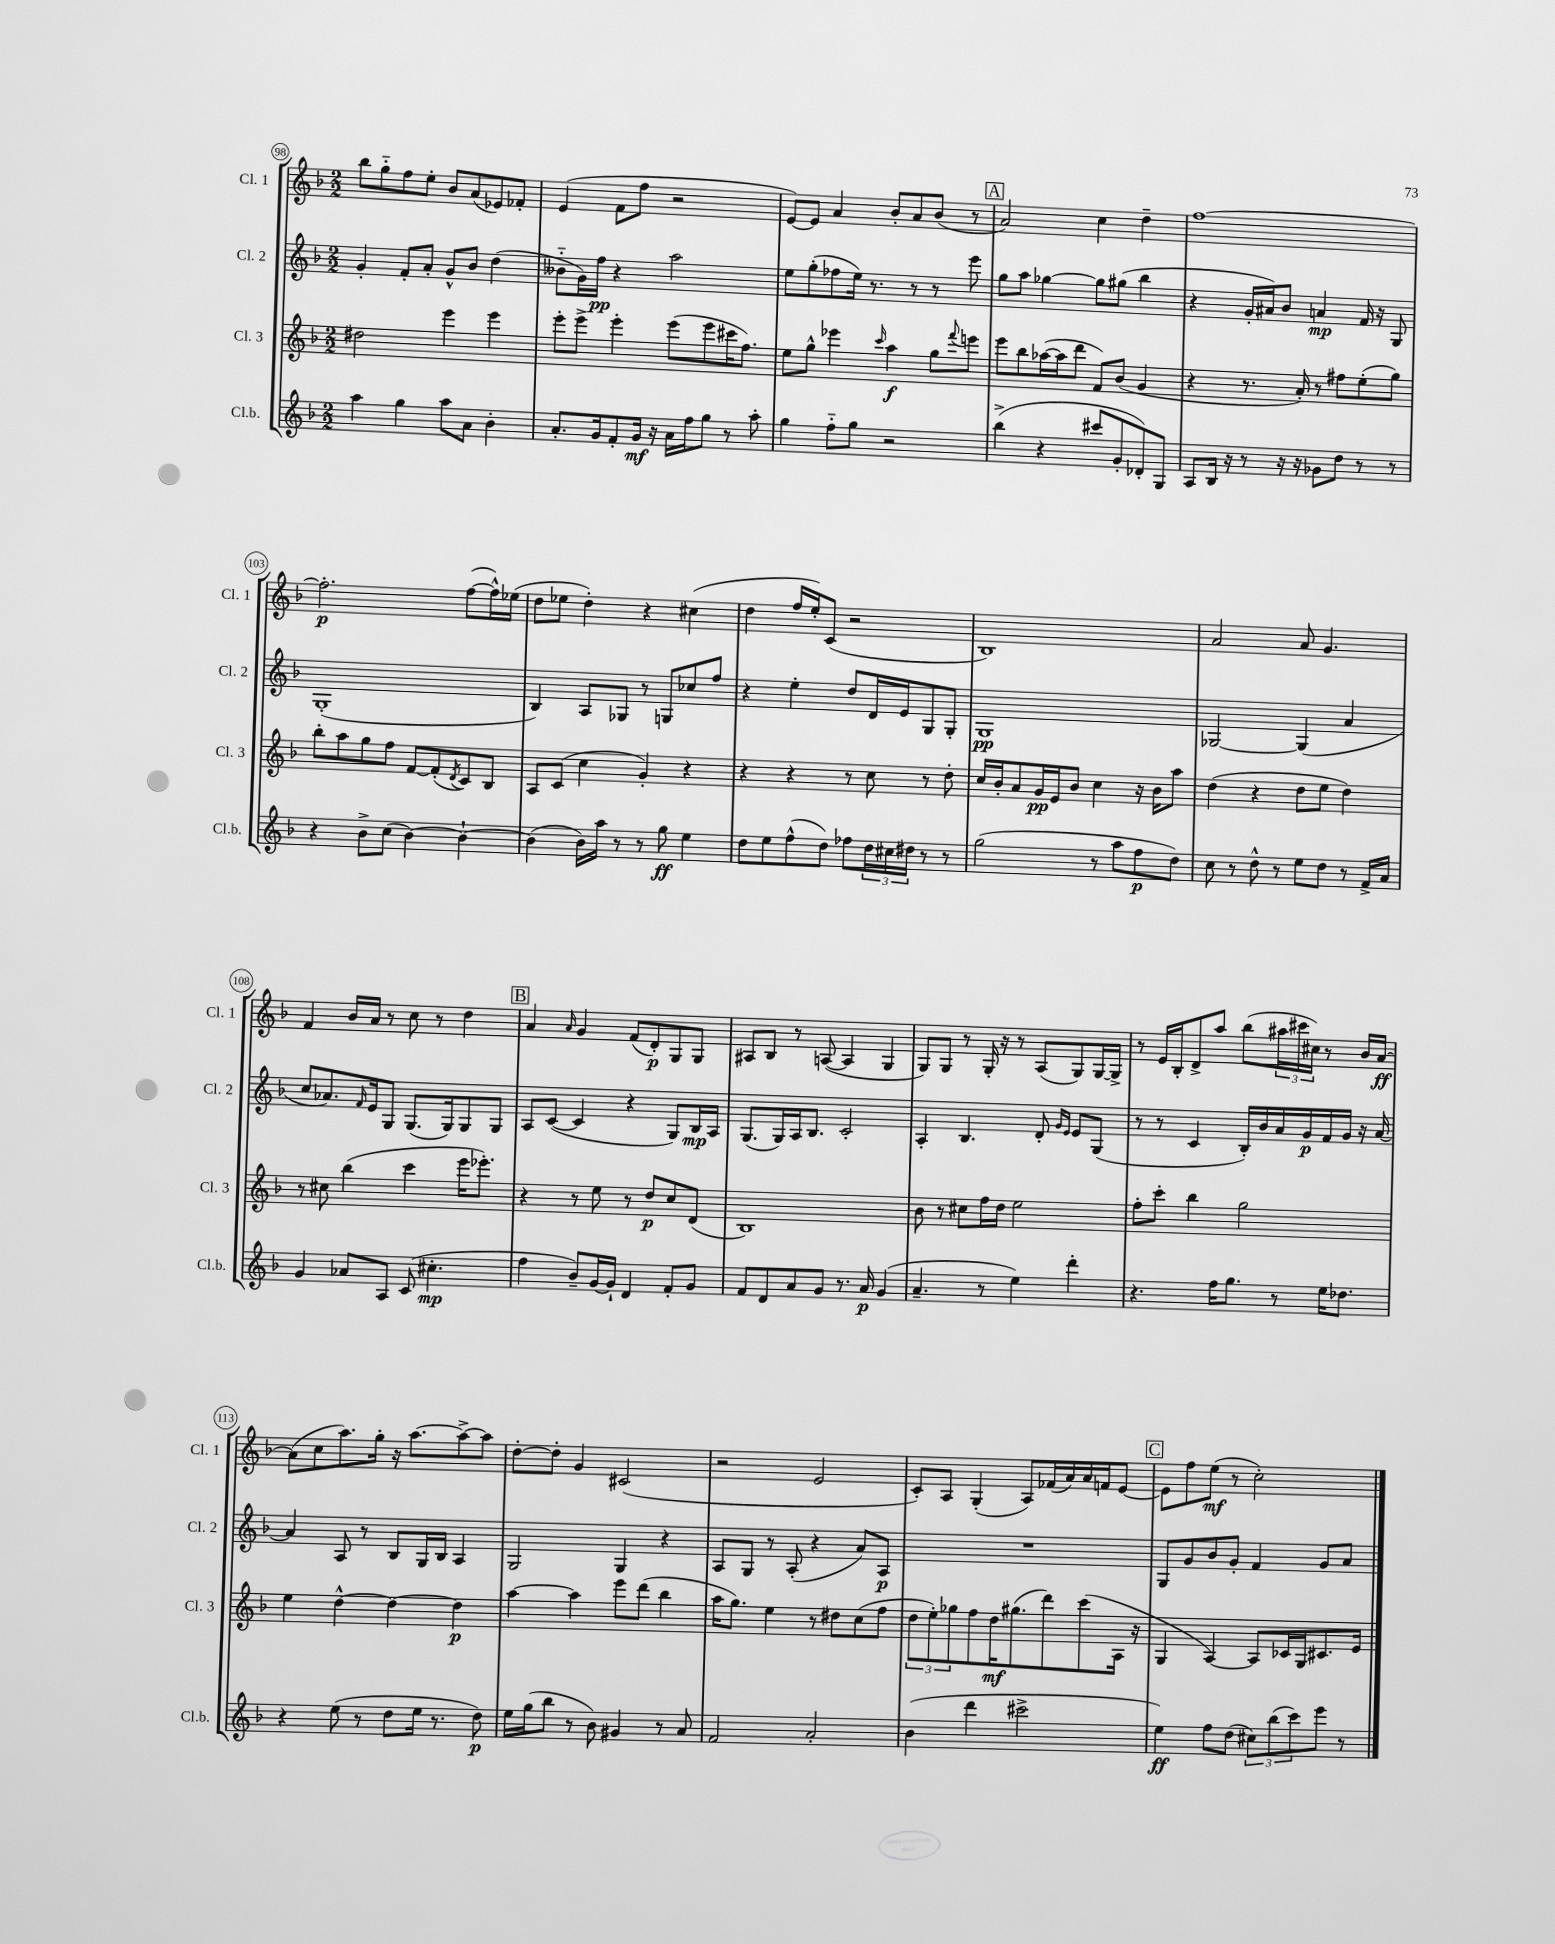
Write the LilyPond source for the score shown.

<<
\new StaffGroup <<
\new Staff = "s0" \with { instrumentName = "Cl. 1" shortInstrumentName = "Cl. 1" } {
    \clef treble \key f \major \numericTimeSignature \time 2/2
    bes''8 g''8-_ f''8 e''8-. bes'8 a'8( ees'8) fes'8-. |
    e'4( f'8 f''8 r2 |
    e'8~) e'8 a'4 bes'8-. a'8 bes'8( r8 |
    \mark \markup { \box "A" } a'2) c''4 d''4-- |
    f''1~ |
    f''2.-.\p f''8~( f''16-^) ees''16( |
    d''8 ees''8 d''4-.) r4 cis''4( |
    d''4 f''16 e''16-.) c'8( r2 |
    bes1) |
    a'2 a'8 g'4. |
    f'4 bes'16 a'16 r8 c''8 r8 d''4 |
    \mark \markup { \box "B" } a'4 \grace { a'16 } g'4 f'8( d'8-.\p) g8 g8 |
    ais8 bes8 r8 a8~( a4 g4 |
    g8) g8 r8 g16-. r16 r8 a8( g8) g16~ g16-> |
    r8 e'16 bes16-. d'8-> a''8 bes''8( \tuplet 3/2 { ais''16 cis'''16 cis''16) } r8 bes'16 a'16~\ff |
    a'8( c''8 a''8.) g''16-. r16 a''8.~ a''8~-> a''8 |
    d''8~-. d''8-. g'4 cis'2( |
    r2 e'2 |
    c'8-.) a8 g4-.( a8) fes'16( a'16) a'16 f'16 e'8~ |
    \mark \markup { \box "C" } e'8 f''8 e''8\mf( r8 c''2-.) \bar "|." |
}
\new Staff = "s1" \with { instrumentName = "Cl. 2" shortInstrumentName = "Cl. 2" } {
    \clef treble \key f \major \numericTimeSignature \time 2/2
    g'4-. f'8-. a'8-. g'8-^ bes'8 d''4( |
    beses'8-_ g'16) f''16\pp r4 a''2 |
    e''8 g''8-.( fes''8 e''16) r8. r8 r8 e'''8 |
    \mark \markup { \box "A" } g''8 a''8 ges''4~ ges''8 gis''8( bes''4 |
    r4 g'16-. ais'16) bes'8 a'4\mp f'16 r16 g8 |
    g1-.( |
    bes4) a8 ges8 r8 g8 ces''8 f''8 |
    r4 e''4-. d''8 d'16 e'16 g8 g8-. |
    g1\pp |
    ges2~ ges4( a'4 |
    c''8 aes'8.) \grace { f'16 } e'16 g8 g8.( g16) g8 g8 |
    \mark \markup { \box "B" } a8 c'8~( c'4 r4 g8) bes16\mp a16 |
    g8.( g16) a16 bes8. c'2-. |
    a4-. bes4. d'8-. \grace { g'16 e'16 } e'8 g8( |
    r8 r8 c'4 bes16-.) bes'16 a'16 g'16\p f'16 g'16 r16 a'16~ |
    a'4 a8 r8 bes8 g16 bes16 a4 |
    g2 g4 r4 |
    a8 g8 r8 a8-.( r4 a'8) a8\p |
    R1 |
    \mark \markup { \box "C" } g8 g'8 bes'8 g'8-. f'4 g'8 a'8 \bar "|." |
}
\new Staff = "s2" \with { instrumentName = "Cl. 3" shortInstrumentName = "Cl. 3" } {
    \clef treble \key f \major \numericTimeSignature \time 2/2
    dis''2 e'''4 e'''4 |
    e'''8-. e'''8-> e'''4-. e'''8( e'''8 cis'''16 f''8.) |
    e''8 g''8-^ ees'''4 \grace { c'''16 } a''4\f g''8 \appoggiatura { f'''8 } e'''8 |
    \mark \markup { \box "A" } e'''8 bes''8 aes''16~( aes''16 d'''8 f'8) bes'8( g'4 |
    r4 r8. a'16-.) r8 fis''8 e''8-.( g''8) |
    bes''8-. a''8 g''8 f''8 f'8~ f'8-.( \acciaccatura { d'8 } c'8) bes8 |
    a8 c'8( c''4 g'4-.) r4 |
    r4 r4 r8 c''8 r8 d''8-. |
    c''16 bes'16-. a'8 g'16\pp e'16 bes'8 c''4 r16 bes'16 a''8 |
    d''4( r4 d''8 e''8 d''4) |
    r8 cis''8 bes''4( c'''4 e'''16 ees'''8.-.) |
    \mark \markup { \box "B" } r4 r8 e''8 r8 d''8\p c''8 d'8( |
    bes1) |
    bes'8 r8 cis''8 f''16 d''16 e''2 |
    f''8-. c'''8-. bes''4 g''2 |
    e''4 d''4~-^ d''4~ d''4\p |
    a''4~ a''4 e'''8 d'''8( bes''4 |
    a''16 g''8.) e''4 r8 dis''8 c''8( f''8 |
    \tuplet 3/2 { d''8 e''8-.) ges''8 } f''8 d''16\mf gis''8.( d'''8) c'''8( a16 r16 |
    \mark \markup { \box "C" } g4 a4~) a8 ces'16 g16 cis'8. e'16 \bar "|." |
}
\new Staff = "s3" \with { instrumentName = "Cl.b." shortInstrumentName = "Cl.b." } {
    \clef treble \key f \major \numericTimeSignature \time 2/2
    a''4 g''4 a''8 a'8 bes'4-. |
    a'8.-. g'16 f'8-. g'16\mf r16 a'16 f''16 g''8 r8 a''8-. |
    g''4 f''8-_ g''8 r2 |
    \mark \markup { \box "A" } bes''4->( r4 cis'''8 g'8-. des'8-.) g8 |
    a8 bes16 r16 r8 r16 r16 ges'8 d''8 r8 r8 |
    r4 bes'8-> c''8( bes'4~) bes'4~-! |
    bes'4( bes'16) a''16 r8 r8 g''8\ff e''4 |
    d''8 e''8 f''8-^( d''8) fes''8 \tuplet 3/2 { d''16 cis''16 dis''16 } r8 r8 |
    g''2( r8 a''8 f''8\p d''8) |
    c''8 r8 d''8-^ r8 e''8 d''8 r8 f'16-> a'16 |
    g'4 aes'8 a8 c'8( cis''4.-.\mp |
    \mark \markup { \box "B" } f''4 bes'8--) g'16~ g'16-! d'4 f'8-. g'8 |
    f'8 d'8 a'8 g'8 r8. a'16\p g'4( |
    a'4.-- r8 e''4) d'''4-. |
    r4. f''16 g''8. r8 e''16 des''8. |
    r4 e''8( r8 d''8 e''16 r8. d''8\p) |
    e''16 g''16( bes''8 r8 bes'8) gis'4 r8 a'8 |
    f'2 a'2-. |
    bes'4( d'''4 cis'''2-> |
    \mark \markup { \box "C" } e''4\ff) f''8 d''8( \tuplet 3/2 { cis''8) bes''8( c'''8) } e'''8 r8 \bar "|." |
}
>>
>>
\layout { \context { \Score currentBarNumber = #98 \override BarNumber.stencil = #(make-stencil-circler 0.1 0.3 ly:text-interface::print) } }
